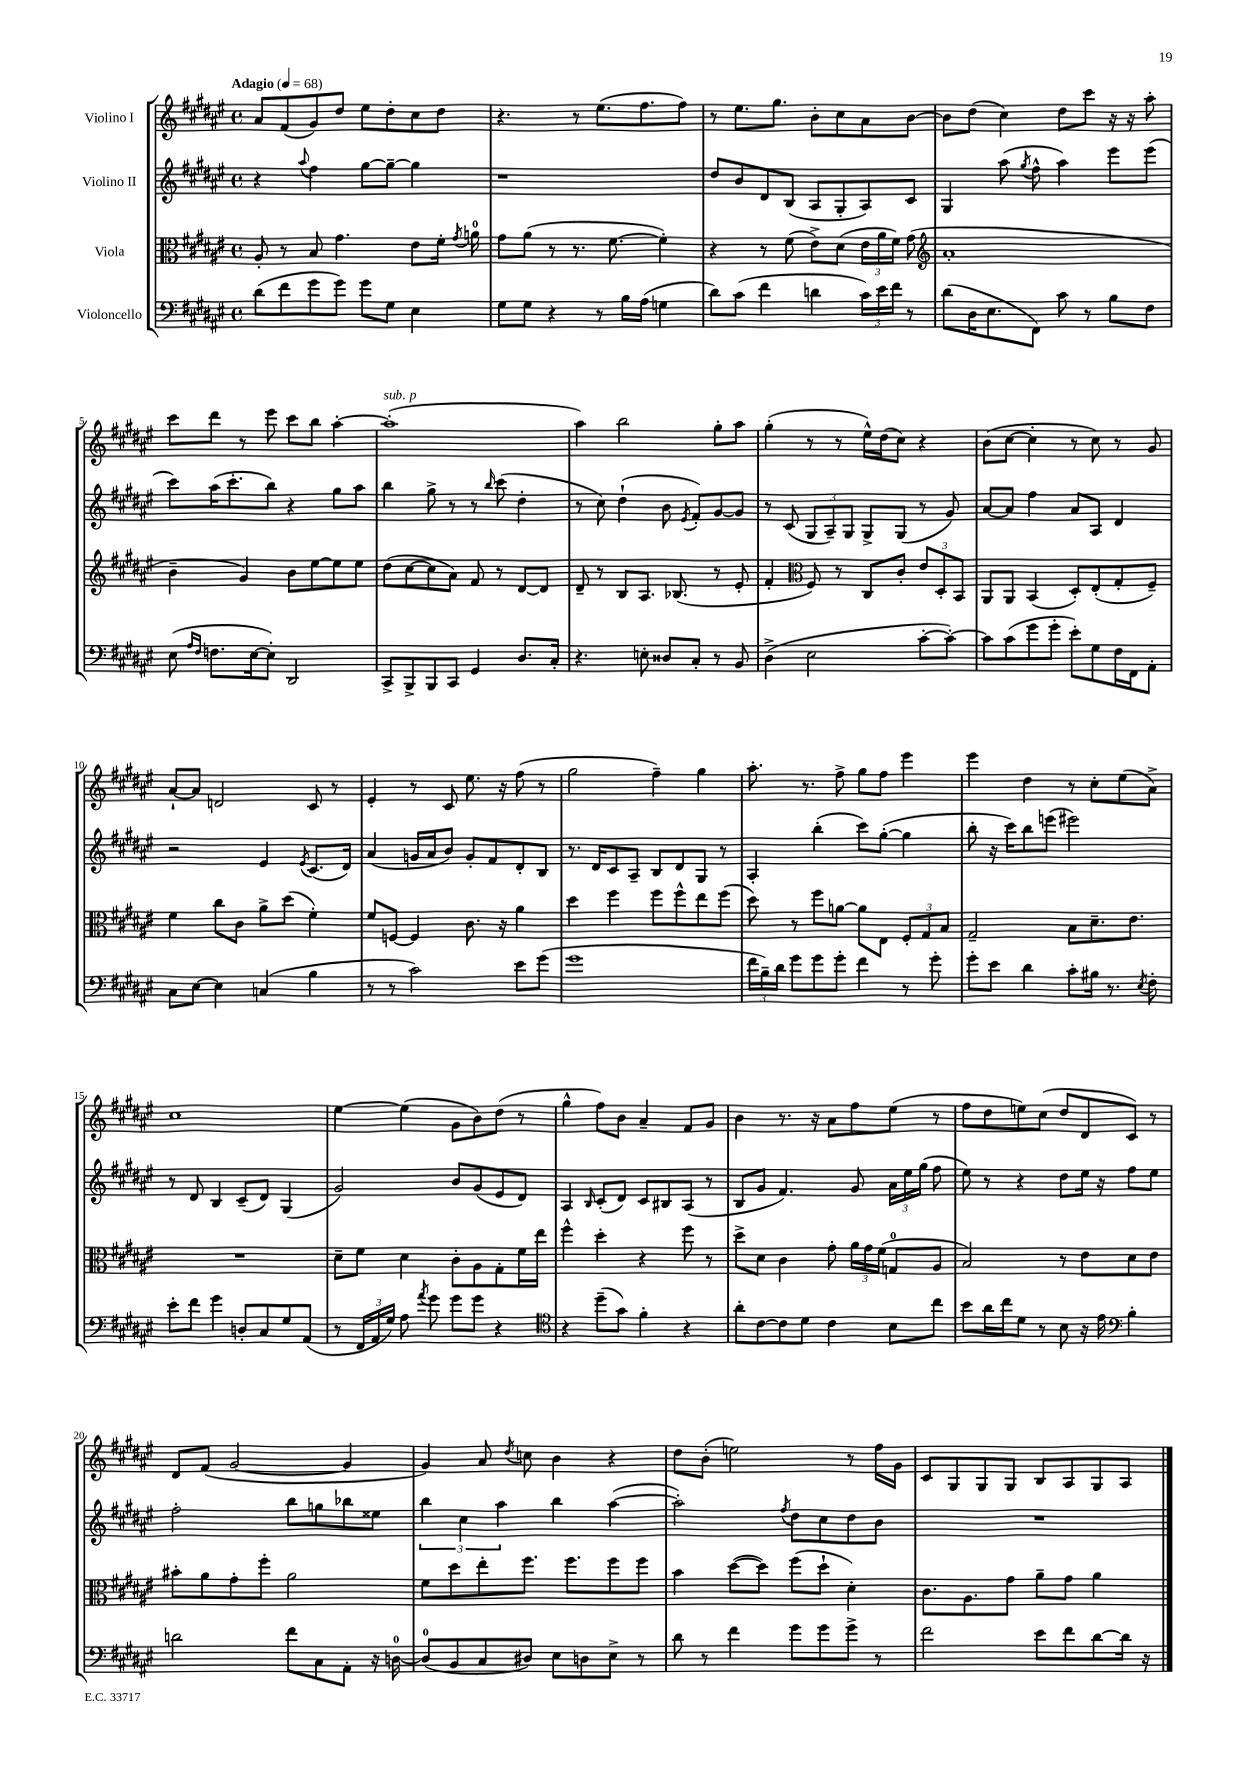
<<
\new StaffGroup <<
\new Staff = "s0" \with { instrumentName = "Violino I" } {
    \clef treble \key fis \major \defaultTimeSignature \time 4/4 \tempo "Adagio" 4 = 68
    \autoBeamOff ais'8[ fis'8( gis'8) dis''8] eis''8[ dis''8-. cis''8 dis''8] |
    r4. r8 eis''8.[( fis''8. fis''8]) |
    r8 eis''8.[ gis''8.] b'8[-. cis''8 ais'8 b'8]~ |
    b'8[ dis''8]( cis''4) dis''8[ cis'''8] r16 r16 ais''8-. |
    cis'''8[ dis'''8] r8 eis'''8 cis'''8[ b''8] ais''4~-. |
    ais''1-.^\markup { \italic "sub. p" }( |
    ais''4) b''2 gis''8[-. ais''8] |
    gis''4-.( r8 r8 eis''16[-^) dis''16( cis''8]) r4 |
    b'8[( cis''8]~ cis''4-. r8 cis''8) r8 gis'8 |
    ais'8[~-! ais'8] d'2 cis'8 r8 |
    eis'4-. r8 cis'8 eis''8. r16 fis''8( r8 |
    gis''2 fis''4--) gis''4 |
    ais''8.-. r8. fis''8-> gis''8[ fis''8] eis'''4 |
    eis'''4 dis''4 r8 cis''8[-. eis''8( ais'8]->) |
    cis''1 |
    eis''4~ eis''4( gis'8[ b'8) dis''8]( r8 |
    gis''4-^ fis''8[) b'8] ais'4-- fis'8[ gis'8] |
    b'4 r8. r16 ais'8[ fis''8 eis''8]( r8 |
    fis''8[ dis''8 e''8) cis''8]( dis''8[ dis'8 cis'8]) r8 |
    dis'8[ fis'8]( gis'2~ gis'4 |
    gis'4) ais'8 \acciaccatura { dis''8 } c''8 b'4 r4 |
    dis''8[ b'8]-.( e''2) r8 fis''16[ gis'16] |
    cis'8[ gis8 gis8 gis8] b8[ ais8 gis8 ais8] \bar "|." |
}
\new Staff = "s1" \with { instrumentName = "Violino II" } {
    \clef treble \key fis \major \defaultTimeSignature \time 4/4
    \autoBeamOff r4 \appoggiatura { ais''8 } fis''4 gis''8[~ gis''8]~-- gis''4 |
    r1 |
    dis''8[ b'8 dis'8 b8]( ais8[ gis8-. ais8) cis'8] |
    gis4 ais''8( \acciaccatura { gis''8 } fis''8-^ ais''4) eis'''8[ eis'''8]( |
    cis'''8[) ais''16( cis'''8.-. b''8]) r4 gis''8[ ais''8] |
    b''4 gis''8-> r8 r8 \grace { b''16 } cis'''8( dis''4-. |
    r8 cis''8) dis''4-!( b'8 \acciaccatura { eis'8 } fis'8[-.) gis'8~ gis'8] |
    r8 cis'8( \tuplet 3/2 { gis8[ ais8--) gis8] } gis8[-> gis8]( r8 gis'8) |
    ais'8[~ ais'8] fis''4 ais'8[ ais8] dis'4 |
    r2 eis'4 \acciaccatura { eis'8 } cis'8.[( dis'16]) |
    ais'4( g'16[ ais'16 b'8]) g'8[-. fis'8 dis'8-. b8] |
    r8. dis'16[ cis'8 ais8]-- b8[ dis'8 gis8] r8 |
    ais4-. b''4-.( cis'''8[) gis''8]~-.( gis''4 |
    b''8-. r16 cis'''16[) b''8 e'''8]( eis'''2) |
    r8 dis'8 b4 cis'8[--( dis'8]) gis4( |
    gis'2) b'8[ gis'8( eis'8 dis'8]) |
    ais4 \grace { b16 } cis'8[-.( dis'8]) cis'8[ bis8 ais8]( r8 |
    b8[ gis'8] fis'4.) gis'8 \tuplet 3/2 { ais'16[ eis''16 gis''16]( } fis''8 |
    eis''8) r8 r4 dis''8[ eis''16] r16 fis''8[ eis''8] |
    fis''2-. b''8[ g''8 bes''8 eisis''8] |
    \tuplet 3/2 { b''4 cis''4 ais''4 } b''4 ais''4~( |
    ais''2-.) \acciaccatura { fis''8 } dis''8[ cis''8 dis''8 b'8] |
    R1 \bar "|." |
}
\new Staff = "s2" \with { instrumentName = "Viola" } {
    \clef alto \key fis \major \defaultTimeSignature \time 4/4
    \autoBeamOff ais8-. r8 b8 gis'4. eis'8[ fis'16]-. \acciaccatura { gis'8 } a'16-0 |
    gis'8[ ais'8]( r8 r8. fis'8.~ fis'4-.) |
    r4 r8 fis'8( eis'8[->) dis'8]( \tuplet 3/2 { eis'16[ ais'16 fis'16]) } gis'8( |
    \clef treble ais'1-. |
    b'4-- gis'4) b'8[ eis''8~ eis''8 eis''8] |
    dis''8[( cis''8~ cis''8 ais'8]) fis'8 r8 dis'8[~ dis'8] |
    dis'8-- r8 b8[ ais8.] bes8.( r8 eis'8-. |
    fis'4-. \clef alto fis8) r8 cis8[ cis'8]-. \tuplet 3/2 { eis'8[ dis8-. b,8] } |
    ais,8[ ais,8] b,4( dis8[-.) eis8-.( gis8-. fis8]--) |
    fis'4 cis''8[ cis'8] ais'8[-> dis''8]( fis'4-.) |
    fis'8[ f8]~ f4 cis'8. r16 ais'4 |
    dis''4 fis''4 fis''8[ fis''8-^ eis''8 fis''8]( |
    dis''8) r8 fis''8[ a'8]~ a'8[ eis8] \tuplet 3/2 { fis8[-. gis8 b8] } |
    gis2-- b8[ dis'8.-- eis'8.] |
    R1 |
    dis'8[-- fis'8] dis'4 cis'8[-. ais8 gis8-. fis'16 eis''16] |
    fis''4-^ dis''4-. r4 fis''8 r8 |
    dis''8[-> dis'8] cis'4 gis'8-. \tuplet 3/2 { ais'16[ gis'16 fis'16]( } g8[-0 ais8] |
    b2) r8 eis'8[ dis'8 eis'8] |
    bis'8[-. ais'8 gis'8-. fis''8]-. ais'2 |
    fis'8[ dis''8 eis''8-. fis''8.] fis''8.[ fis''8 fis''8] |
    b'4 dis''8[~( dis''8]) fis''8[( dis''8]-! dis'4-.) |
    cis'8.[ ais8. gis'8] ais'8[-- gis'8] ais'4 \bar "|." |
}
\new Staff = "s3" \with { instrumentName = "Violoncello" } {
    \clef bass \key fis \major \defaultTimeSignature \time 4/4
    \autoBeamOff dis'8[( fis'8 gis'8 gis'8]) gis'8[ gis8] eis4 |
    gis8[ gis8] r4 r8 b16[ ais16]( g4 |
    dis'8[) cis'8]( fis'4 d'4 \tuplet 3/2 { cis'16[) eis'16 fis'16] } r8 |
    dis'8[( dis16 eis8. fis,8]) cis'8 r8 b8[ fis8] |
    eis8( \grace { ais16[ fis16] } f8.[ eis16~ eis8]-.) dis,2 |
    cis,8[-> b,,8-> b,,8 cis,8] gis,4 dis8.[ cis16]-. |
    r4. e8-. disis8[ cis8]-. r8 b,8 |
    dis4->( eis2 cis'8[~-. cis'8]~-.) |
    cis'8[ cis'8( gis'8 gis'8]-. eis'8[-.) gis8 fis16 fis,16 ais,8]-. |
    cis8[ eis8]~ eis4 c4( b4 |
    r8 r8 cis'2) eis'8[ gis'8]( |
    gis'1 |
    \tuplet 3/2 { fis'16[ b16--) dis'16] } gis'8[ gis'8 gis'8]-. fis'4 r8 gis'8-. |
    gis'8[-. eis'8] dis'4 cis'8[-. bis16] r8. \acciaccatura { eis8 } fis8-. |
    eis'8[-. fis'8] gis'4 d8[-. cis8 gis8 ais,8]( |
    r8 \tuplet 3/2 { fis,16[ ais,16 gis16]) } ais8 \acciaccatura { ais'8 } gis'8 gis'8[ gis'8] r4 |
    \clef tenor r4 dis''8[--( gis'8]) fis'4-. r4 |
    ais'8[-. cis'8~ cis'8 dis'8] cis'4 b8[ cis''8] |
    b'8[ ais'16 cis''16 dis'8] r8 b8 r16 eis'16 \clef bass b4-. |
    d'2 fis'8[ cis8 ais,8]-. r16 d16-0~ |
    d8[-0( b,8 cis8 dis8]) eis8[ d8 eis8]-> r8 |
    dis'8 r8 fis'4 gis'8[ gis'8 gis'8]-> r8 |
    fis'2 eis'8[ fis'8 dis'8~ dis'16] r16 \bar "|." |
}
>>
>>
